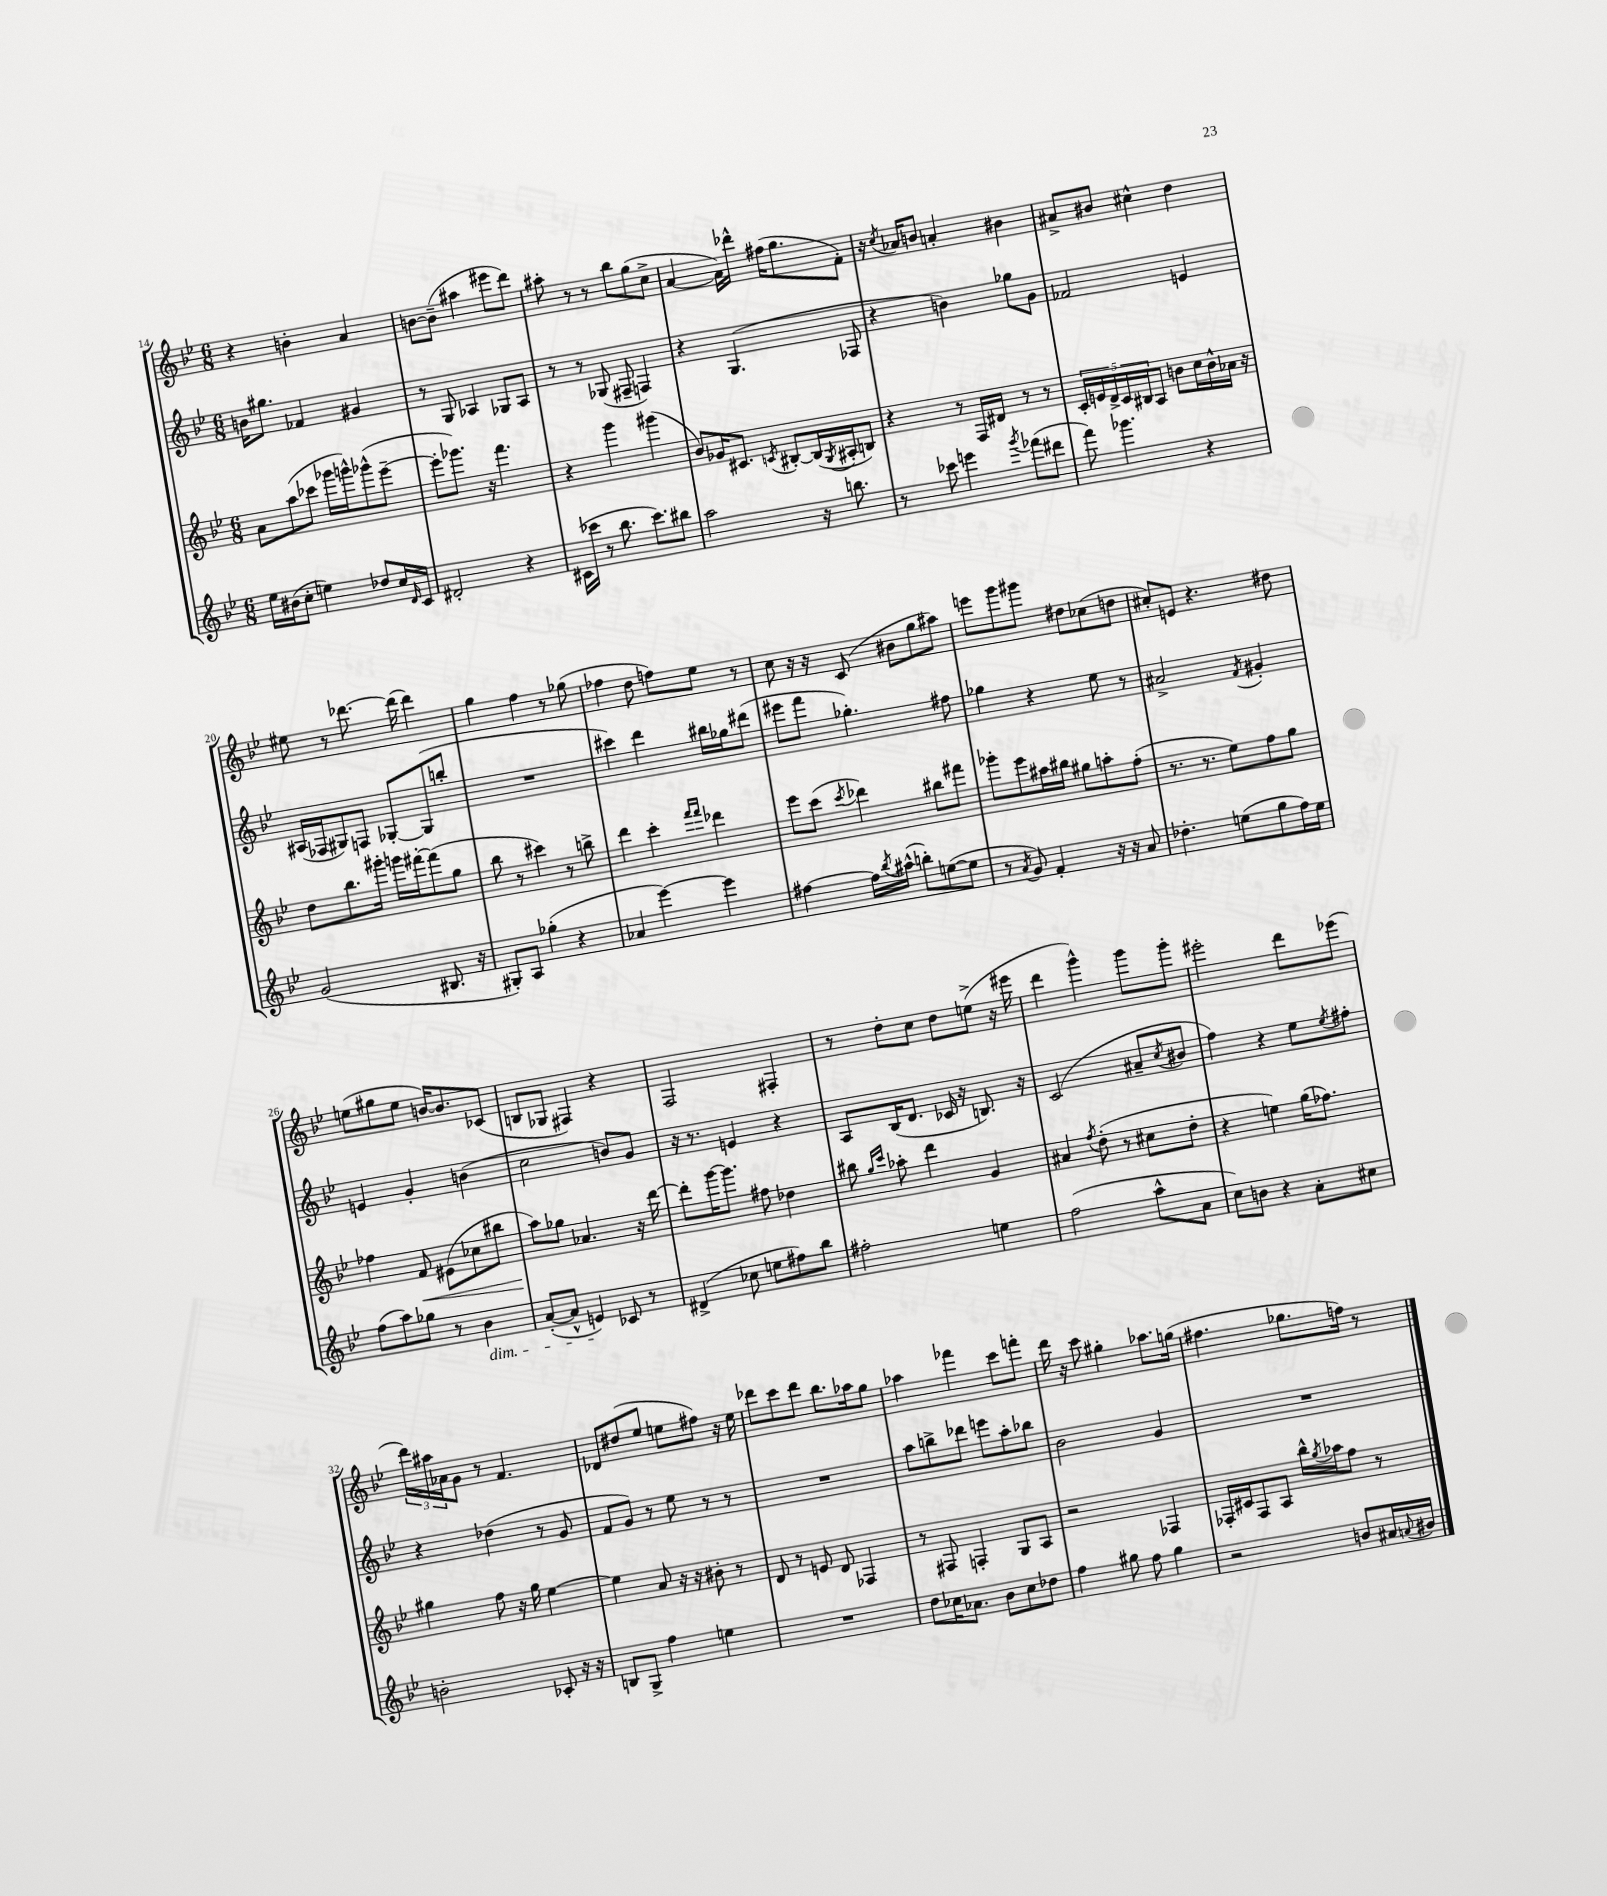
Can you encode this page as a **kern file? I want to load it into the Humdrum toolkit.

**kern	**kern	**kern	**kern
*staff4	*staff3	*staff2	*staff1
*clefG2	*clefG2	*clefG2	*clefG2
*k[b-e-]	*k[b-e-]	*k[b-e-]	*k[b-e-]
*M6/8	*M6/8	*M6/8	*M6/8
16ee-	8a	16b	4r
(16b#	.	8.gg#	.
8cc'	(8aa	.	.
4ee)	8ccc-	4f-	4b'
.	16ggg-	.	.
.	16ggg^^)	.	.
8dd-	(8ggg-^^	4g#	4a
16cc	[8eee-~	.	.
16qqd	.	.	.
16c	.	.	.
=	=	=	=
2d#'	8eee-']	8r	[8b
.	8.ggg-)	8G	(8b~]
.	.	4A-	4aa#
.	16r	.	.
.	4.fff	.	.
4r	.	8G-	8eee#
.	.	8A-	8ddd)
=	=	=	=
(16c#	4r	8r	8aa#'
16ccc-	.	.	.
8r	.	8r	8r
8.bb-	4ggg	(8G-	8r
.	.	8F#~	8bb-
8.ccc-)	.	.	.
.	(4ggg#	4F)	(8gg
8bb#	.	.	8cc^
=	=	=	=
2aa	8b-)	4r	[4a
.	16g-	.	.
.	8.c#	.	.
.	.	(4.G	16a])
.	.	.	16ddd-^^
.	8qc	.	.
.	[8B#'	.	(16ff#
.	.	.	8.gg
16r	(16B#]	.	.
.	8qG	.	.
8.bb	16A#'	.	.
.	8B)	8F-	8f')
=	=	=	=
8r	4r	4r	16r
.	.	.	8qcc
.	.	.	16a-
8ccc-	.	.	8b
4eee	8r	4b)	4a'
.	16F	.	.
.	16d#	.	.
8qggg	.	.	.
(8fff-	8r	8gg-	4b#
8ddd#	8r	8g	.
=	=	=	=
8fff)	20c'	2f-	8a#^
.	20e	.	.
.	20d^	.	.
4.ggg-	.	.	8b#
.	20c	.	.
.	20B#	.	.
.	8A	.	4cc#^^
.	8b	.	.
4r	16cc	4e	4dd
.	16b^^	.	.
.	16a-	.	.
.	16r	.	.
=	=	=	=
(2g	8dd	(16A#	8ee#
.	.	16F-	.
.	8.bb-	8G#)	8r
.	.	8F	[8.ddd-
.	16ggg#'	.	.
.	16ggg	[8G-'	.
.	[16fff#'	.	(16ddd-]
8.B#	(8fff#]	(8G-]	4ddd-)
.	8gg	8bb'	.
16r	.	.	.
=	=	=	=
8G#')	8bb-	2.r	4gg
8A	8r	.	.
(4gg-'	4ccc#)	.	4ff
4r	8r	.	8r
.	8bb^	.	(8gg-
=	=	=	=
4a-	4ddd	4ccc#)	4ff-
[4eee-)	4ccc'	4ddd	8dd
.	.	.	8ff)
.	16qqfff	.	.
.	16qqfff	.	.
4eee-]	4ddd-	16bb#	8ee-
.	.	16gg-	.
.	.	(8ddd#	8r
=	=	=	=
[4ff#	8eee-	8eee#	8cc
.	(8ccc	8fff	16r
.	.	.	16r
.	8qccc	.	.
16ff#]	4ddd-)	4.gg-')	(8c
8qbb-	.	.	.
(16aa#^^	.	.	.
8bb')	.	.	8b#
([8ee	8bb#	.	8gg
8ee]	8fff#	8ff#	8aa#)
=	=	=	=
8r	8ggg-'	4gg-	8eee
8qa	.	.	.
8g)	8eee-	.	8ggg
4f'	16aa#	4r	8ggg#
.	16bb#	.	.
.	8gg#	.	8dd#
16r	8aa'	8ee-	(8cc-
16r	.	.	.
8a	(8ff'	8r	8dd
=	=	=	=
4.dd-'	8.r	2a#^	8cc#')
.	.	.	8e
.	8.r	.	.
.	.	.	4.r
(8ee	8ee-)	.	.
.	.	8qf	.
8gg	8ff	4g#'	.
16ff)	8gg	.	8dd#
16ee	.	.	.
=	=	=	=
(8ff	4ff-	4e	(8ee
8aa)	.	.	8gg#
8gg-	8f	4g'	8ee
8r	(8e#	.	[16b)
.	.	.	8.b]
4b-	8cc-	(4b	.
.	8bb#	.	(8c-
=	=	=	=
([8a'	8aa)	2cc	8B
8a^^]	8gg-	.	8G-
4e)	4.a-	.	4F#)
8c-	.	8b)	4r
8r	16r	8g	.
.	[16ddd	.	.
=	=	=	=
(4d#^	8ddd']	16r	2F
.	.	8.r	.
.	[16ggg	.	.
.	8.ggg]	.	.
8cc-	.	4e	.
8ee	8ff#	.	.
8ff#)	4dd-	4r	4F#'
8bb-	.	.	.
=	=	=	=
2ff#'	8bb#	8A	8r
.	16qqgg	.	.
.	16qqccc	.	.
.	8aa-'	(16B-	8dd'
.	.	8.d	.
.	4ddd	.	8cc
.	.	16c-	8dd
.	.	16r	.
4ee	4g	8.B)	(8ee^
.	.	.	16r
.	.	16r	16eee#
=	=	=	=
(2ff	4a#	(2c	4ddd
.	8qff	.	.
.	(8dd'	.	4ggg^^)
.	8r	.	.
8aa^^	8cc#	8a#~	8ggg
.	.	8qcc	.
8a	8dd'	8b#	8ggg'
=	=	=	=
8cc)	4r	4ff)	2eee#'
8b	.	.	.
4r	4ee)	4r	.
8a'	(16gg	8ee-	8ddd
.	8.ff-)	.	.
.	.	8qee-	.
8cc#	.	8ff#'	(8eee-
=	=	=	=
2b'	4gg#	4r	24ddd)
.	.	.	24aa#
.	.	.	24a-
.	.	.	8g
.	8ff	(4dd-	8r
.	16r	.	4.f
.	16gg#	.	.
8c-'	[4ee-	8r	.
16r	.	8g	.
16r	.	.	.
=	=	=	=
8B	4ee-]	8f	8d-
8G^	.	8g)	(8dd#
4ff	8a	8r	8ee-
.	16r	8ee-	8ee
.	16r	.	.
4ee	8b#'	8r	8ff#)
.	8r	8r	16r
.	.	.	16ee
=	=	=	=
2.r	8d	2.r	8ddd-
.	8r	.	8ccc
.	8e	.	8ddd-
.	8d	.	8.bb-
.	4F-	.	.
.	.	.	16aa-
.	.	.	8gg
=	=	=	=
8dd	8r	8aa	4aa-
16cc-	8F#	8bb^	.
8.a-	.	.	.
.	4F'	8ddd-	4fff-
8b-	.	8eee	.
8cc-	8G	8aa'	8ccc
8dd-	8A	8bb-	8fff'
=	=	=	=
4ff	2r	2b-	16ddd
.	.	.	16r
.	.	.	8ccc
8gg#	.	.	4gg#'
8ff	.	.	.
4gg#	4F-	4g	8.aa-
.	.	.	(16gg
=	=	=	=
2r	16F-'	2.r	4.ff#
.	16c#	.	.
.	8F-	.	.
.	8A	.	.
.	16bb-^^	.	8.gg-
.	8qgg	.	.
.	16aa-	.	.
8b	8ff	.	.
.	.	.	16ff)
16a#	8r	.	8r
8qqa	.	.	.
16b#	.	.	.
==	==	==	==
*-	*-	*-	*-
